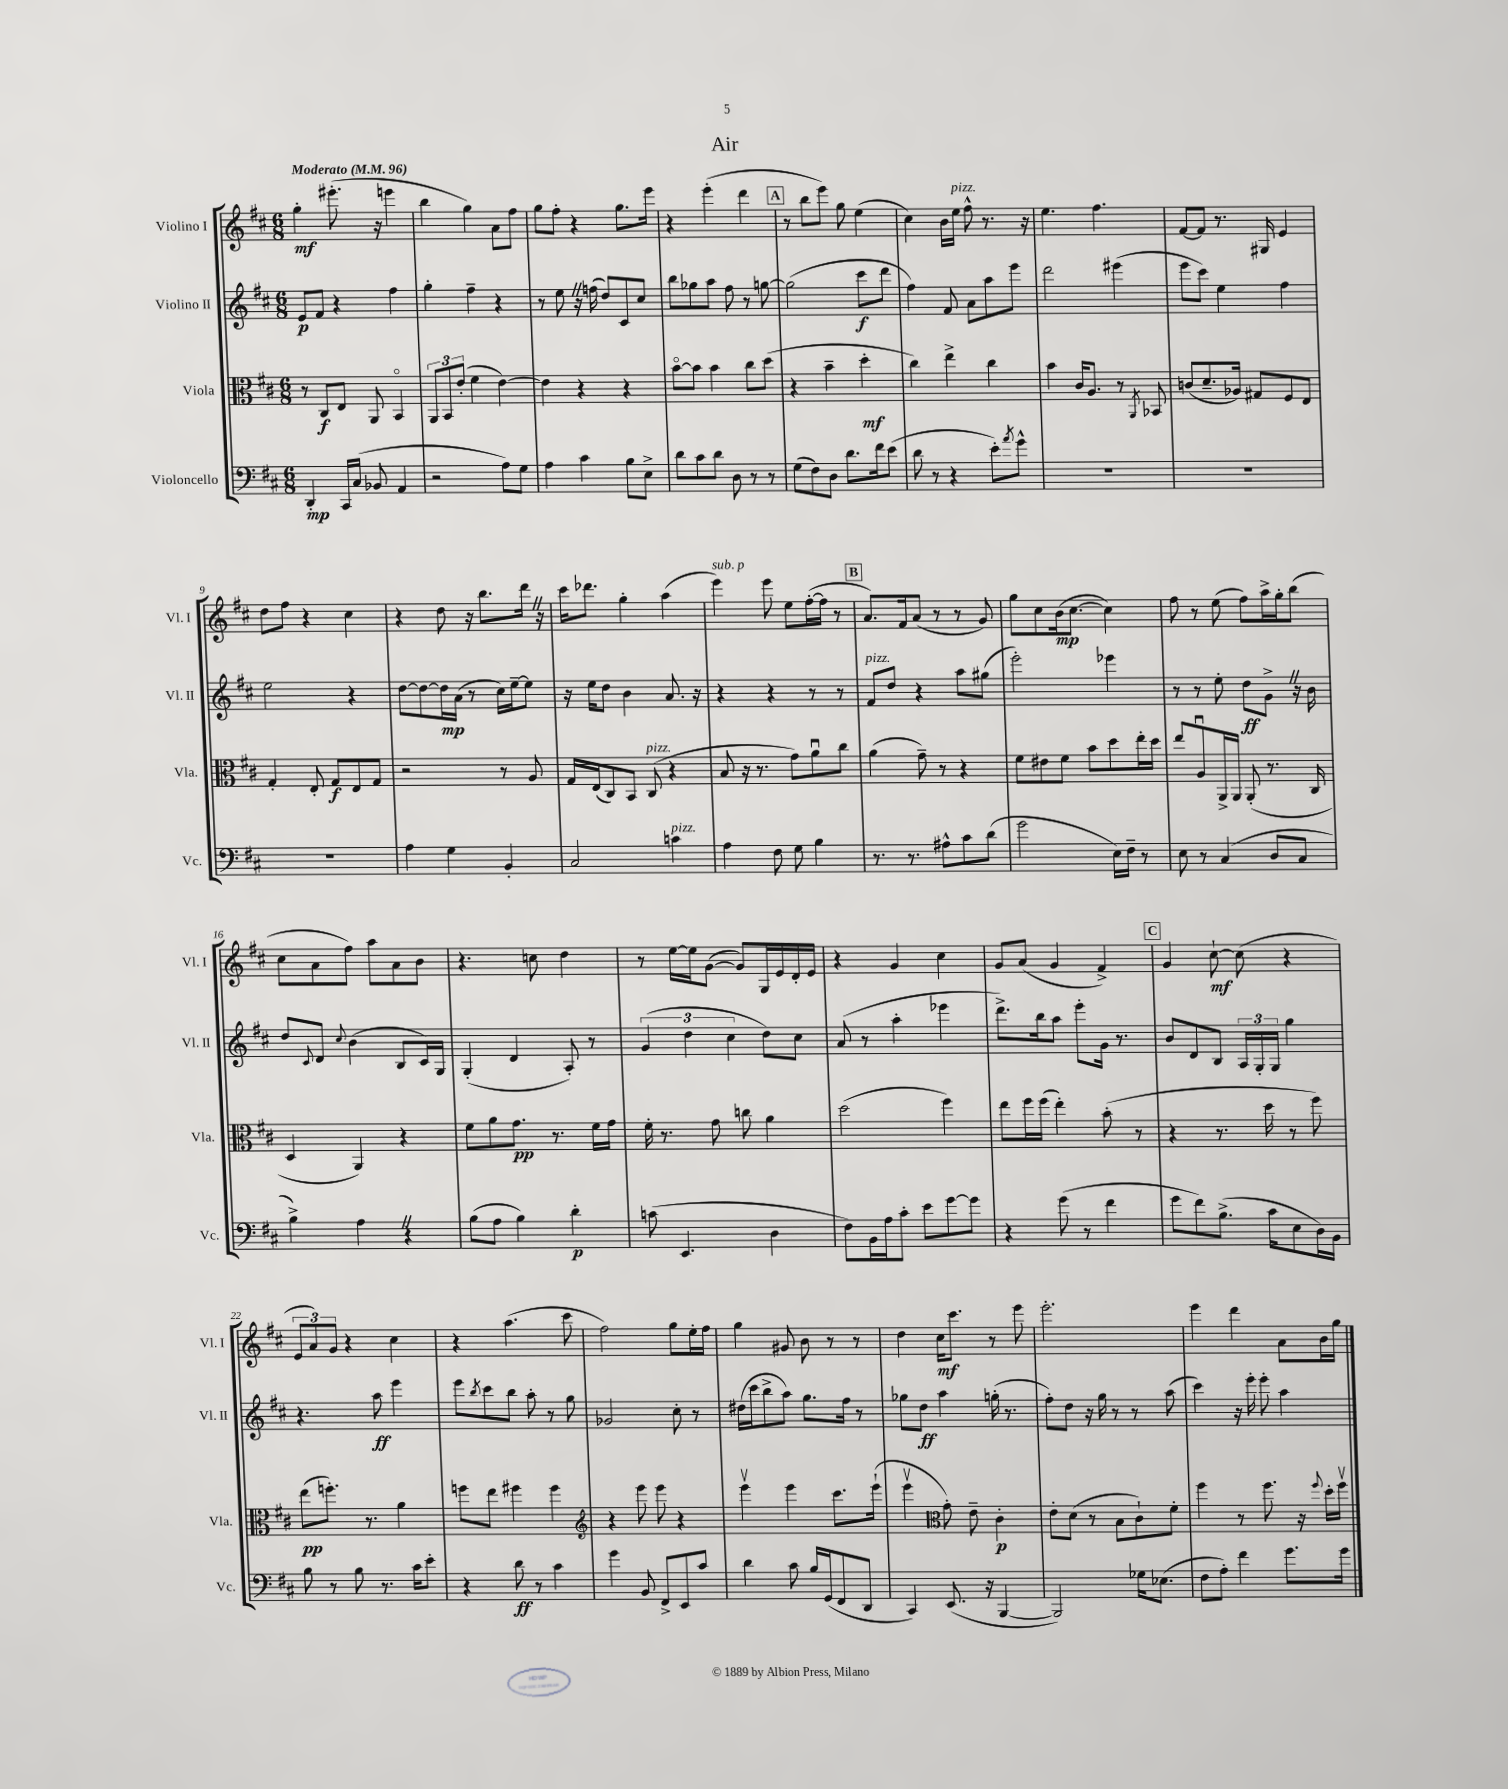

**kern	**kern	**kern	**kern
*staff4	*staff3	*staff2	*staff1
*clefF4	*clefC3	*clefG2	*clefG2
*k[f#c#]	*k[f#c#]	*k[f#c#]	*k[f#c#]
*M6/8	*M6/8	*M6/8	*M6/8
*MM96	*MM96	*MM96	*MM96
4DD'	8r	8e	4gg'
.	8C#	8f#	.
16CC#	8E	4r	(8.eee#'
(16C#	.	.	.
8BB-	8AA	.	.
.	.	.	16r
4AA	4BBo	4ff#	4eee
=	=	=	=
2r	12AA	4gg'	4bb
.	12BB	.	.
.	(12e'	.	.
.	4f#	4ff#~	4gg)
8A)	[4e)	4r	8a
8G	.	.	8ff#
=	=	=	=
4A	4e]	8r	8gg
.	.	8ee	8ff#'
4c#	4r	16r	4r
.	.	(16ff	.
.	.	8dd)	.
8B	4r	8c#	8.gg
8E^	.	8cc#	.
.	.	.	16eee
=	=	=	=
8d	[8bo	8bb	4r
8c#	8b]	8gg-	.
8d	4b	8aa	(4eee'
8D	.	8ff#	.
8r	8cc#	8r	4ddd
8r	(8dd	[8gg	.
=	=	=	=
(8G	4r	(2gg]	8r
8F#)	.	.	8bb
8D	4b~	.	8eee)
8.d	.	.	8gg
.	4dd'	8ccc#	(4ee
16f#	.	.	.
(8e	.	8ddd	.
=	=	=	=
8d	4cc#)	4ff#)	4cc#)
8r	.	.	.
4r	4ee^	8f#	16b
.	.	.	16ee
.	.	8a	8ff#^^
8e')	4cc#	8aa	8.r
8qa	.	.	.
8g^^	.	8eee	.
.	.	.	16r
=	=	=	=
2.r	4b	2ddd	4.ee
.	16c#	.	.
.	8.A	.	.
.	.	.	4.ff#
.	8r	(4eee#	.
.	8qAA	.	.
.	8BB-	.	.
=	=	=	=
2.r	(8c	8eee	[8f#
.	8.d~	8ccc#)	8f#]
.	.	4ee	8.r
.	16A-)	.	.
.	8G#	.	.
.	.	.	16G#
.	8F#	4ff#	4e
.	8E	.	.
=	=	=	=
2.r	4G'	2ee	8dd
.	.	.	8ff#
.	8E'	.	4r
.	8G	.	.
.	8E	4r	4cc#
.	8G	.	.
=	=	=	=
4A	2r	[8dd	4r
.	.	8dd_	.
4G	.	16dd]	8dd
.	.	(16a	.
.	.	8r	16r
.	.	.	8.bb
4BB'	8r	16cc#)	.
.	.	[16ee~	.
.	8A	8ee]	16ddd
.	.	.	16r
=	=	=	=
2C#	16G	16r	16ccc#
.	(16E	16ee	8.ddd-
.	8C#)	8dd	.
.	8BB	4b	4gg'
.	(8C#	.	.
4c	4r	8.a	(4aa
.	.	16r	.
=	=	=	=
4A	8B	4r	4eee)
.	16r	.	.
.	8.r	.	.
8F#	.	4r	8eee
8G	8g)	.	8ee
4B	8au	8r	([16ff#'
.	.	.	16ff#]
.	8cc#	8r	8r
=	=	=	=
8.r	(4a	8f#	8.a)
.	.	8dd	.
8.r	.	.	16f#
.	8g~)	4r	(8a
8A#^^	8r	.	8r
8c#	4r	8aa	8r
(8d	.	(8gg#	8g)
=	=	=	=
2g	8f#	2eee')	8gg
.	8e#	.	8cc#
.	8f#	.	(16b
.	.	.	[8.cc#
.	8b	.	.
16E)	8dd	4eee-	4cc#])
16F#~	.	.	.
8r	16ee'	.	.
.	16dd	.	.
=	=	=	=
8E	8ee	8r	8ff#
8r	8Au	8r	8r
(4C#	16AA^	8ee'	(8ee
.	16AA	.	.
.	(8AA'	8dd	8ff#)
8D	8.r	8g^	16aa^
.	.	.	16gg'
8C#	.	16r	(8bb
.	16C#	16b	.
=	=	=	=
4B^)	4D	8dd	8cc#
.	.	8qqc#	.
.	.	8d	8a
.	.	8qqcc#	.
4A	4AA)	(4b	8ff#)
.	.	.	8aa
4r	4r	8B	8a
.	.	16c#)	8b
.	.	16G	.
=	=	=	=
(8B	8f#	(4G'	4.r
8A	8a	.	.
4B)	8.g	4d	.
.	.	.	8cc
.	8.r	.	.
4d'	.	8A')	4dd
.	16f#	8r	.
.	16g	.	.
=	=	=	=
(8c	16f#'	(6g	8r
.	8.r	.	.
4.EE	.	.	[16ee
.	.	6dd	.
.	.	.	16ee]
.	8g	.	([8g
.	.	6cc#	.
.	8cc	.	8g])
4D	4a	8dd)	16G
.	.	.	16e
.	.	8cc#	16d'
.	.	.	16e
=	=	=	=
8F#)	(2dd	(8a	4r
16BB	.	8r	.
16A	.	.	.
8c#'	.	4aa'	4g
8e	.	.	.
[8g	4ff#)	4eee-	4cc#
8g]	.	.	.
=	=	=	=
4r	8ee	8.ddd^)	8g
.	16ff#	.	(8a
.	(16ff#	16bb	.
(8g	4ee')	8aa	4g
8r	.	8eee'	.
4f#	(8b'	16g	4f#^)
.	.	8.r	.
.	8r	.	.
=	=	=	=
8g	4r	8b	4g
8f#)	.	8d	.
(8.B^	8.r	8B	[8cc#`
.	.	24A	(8cc#]
.	.	24G'	.
16c#	16dd	.	.
.	.	24G	.
8E	8r	4gg	4r
16D)	8ff#)	.	.
16BB	.	.	.
=	=	=	=
8B	(8ee	4.r	12e
.	.	.	12a)
8r	8.ff')	.	.
.	.	.	12g
8B	.	.	4r
.	8.r	.	.
8.r	.	8aa	.
.	4a	4eee	4cc#
16c#	.	.	.
8e'	.	.	.
=	=	=	=
4r	8ff	8eee	4r
.	.	8qbb	.
.	8ee	8ccc#	.
8d	4ff#	8bb	(4.aa
8r	.	8aa'	.
4c#	4ff#	8r	.
.	.	8gg	8ccc#
=	=	=	=
*	*clefG2	*	*
4g	4r	2g-	2ff#)
8BB	8eee	.	.
8FF#^	8eee	.	.
8EE	4r	8cc#'	8gg
8c#	.	8r	16ee'
.	.	.	16ff#
=	=	=	=
4d	4eeev	(16dd#	4gg
.	.	16ccc#	.
.	.	8bb^	.
8c#	4eee	8aa)	8g#
16B	.	8.gg	8b
(16GG	.	.	.
8FF#	8.ccc#	.	8r
.	.	16ff#	.
8DD	.	8r	8r
.	(16eee`	.	.
=	=	=	=
4CC#)	4eeev	8gg-	4dd
.	.	8dd	.
*	*clefC3	*	*
(8.EE	8g')	4aa	16cc#
.	.	.	8.ccc#
.	8e~	.	.
16r	.	.	.
[4BBB	4c#'	(16gg'	8r
.	.	8.r	.
.	.	.	8eee
=	=	=	=
2BBB])	8e'	8ff#')	2.eee'
.	(8d	8dd	.
.	8r	16r	.
.	.	16gg	.
.	8B	8r	.
16G-	8c#`)	8r	.
(8.E-	.	.	.
.	8f#'	(8aa	.
=	=	=	=
8F#	4ff#	4ccc#)	4eee
8A')	.	.	.
4f#	8r	16r	4ddd
.	.	16eee'	.
.	8.ff#	8eee'	.
8.g	.	4aa	8a
.	16r	.	.
.	8qqff#	.	.
.	16dd'	.	16b
16g	16ff#v	.	16gg
==	==	==	==
*-	*-	*-	*-
